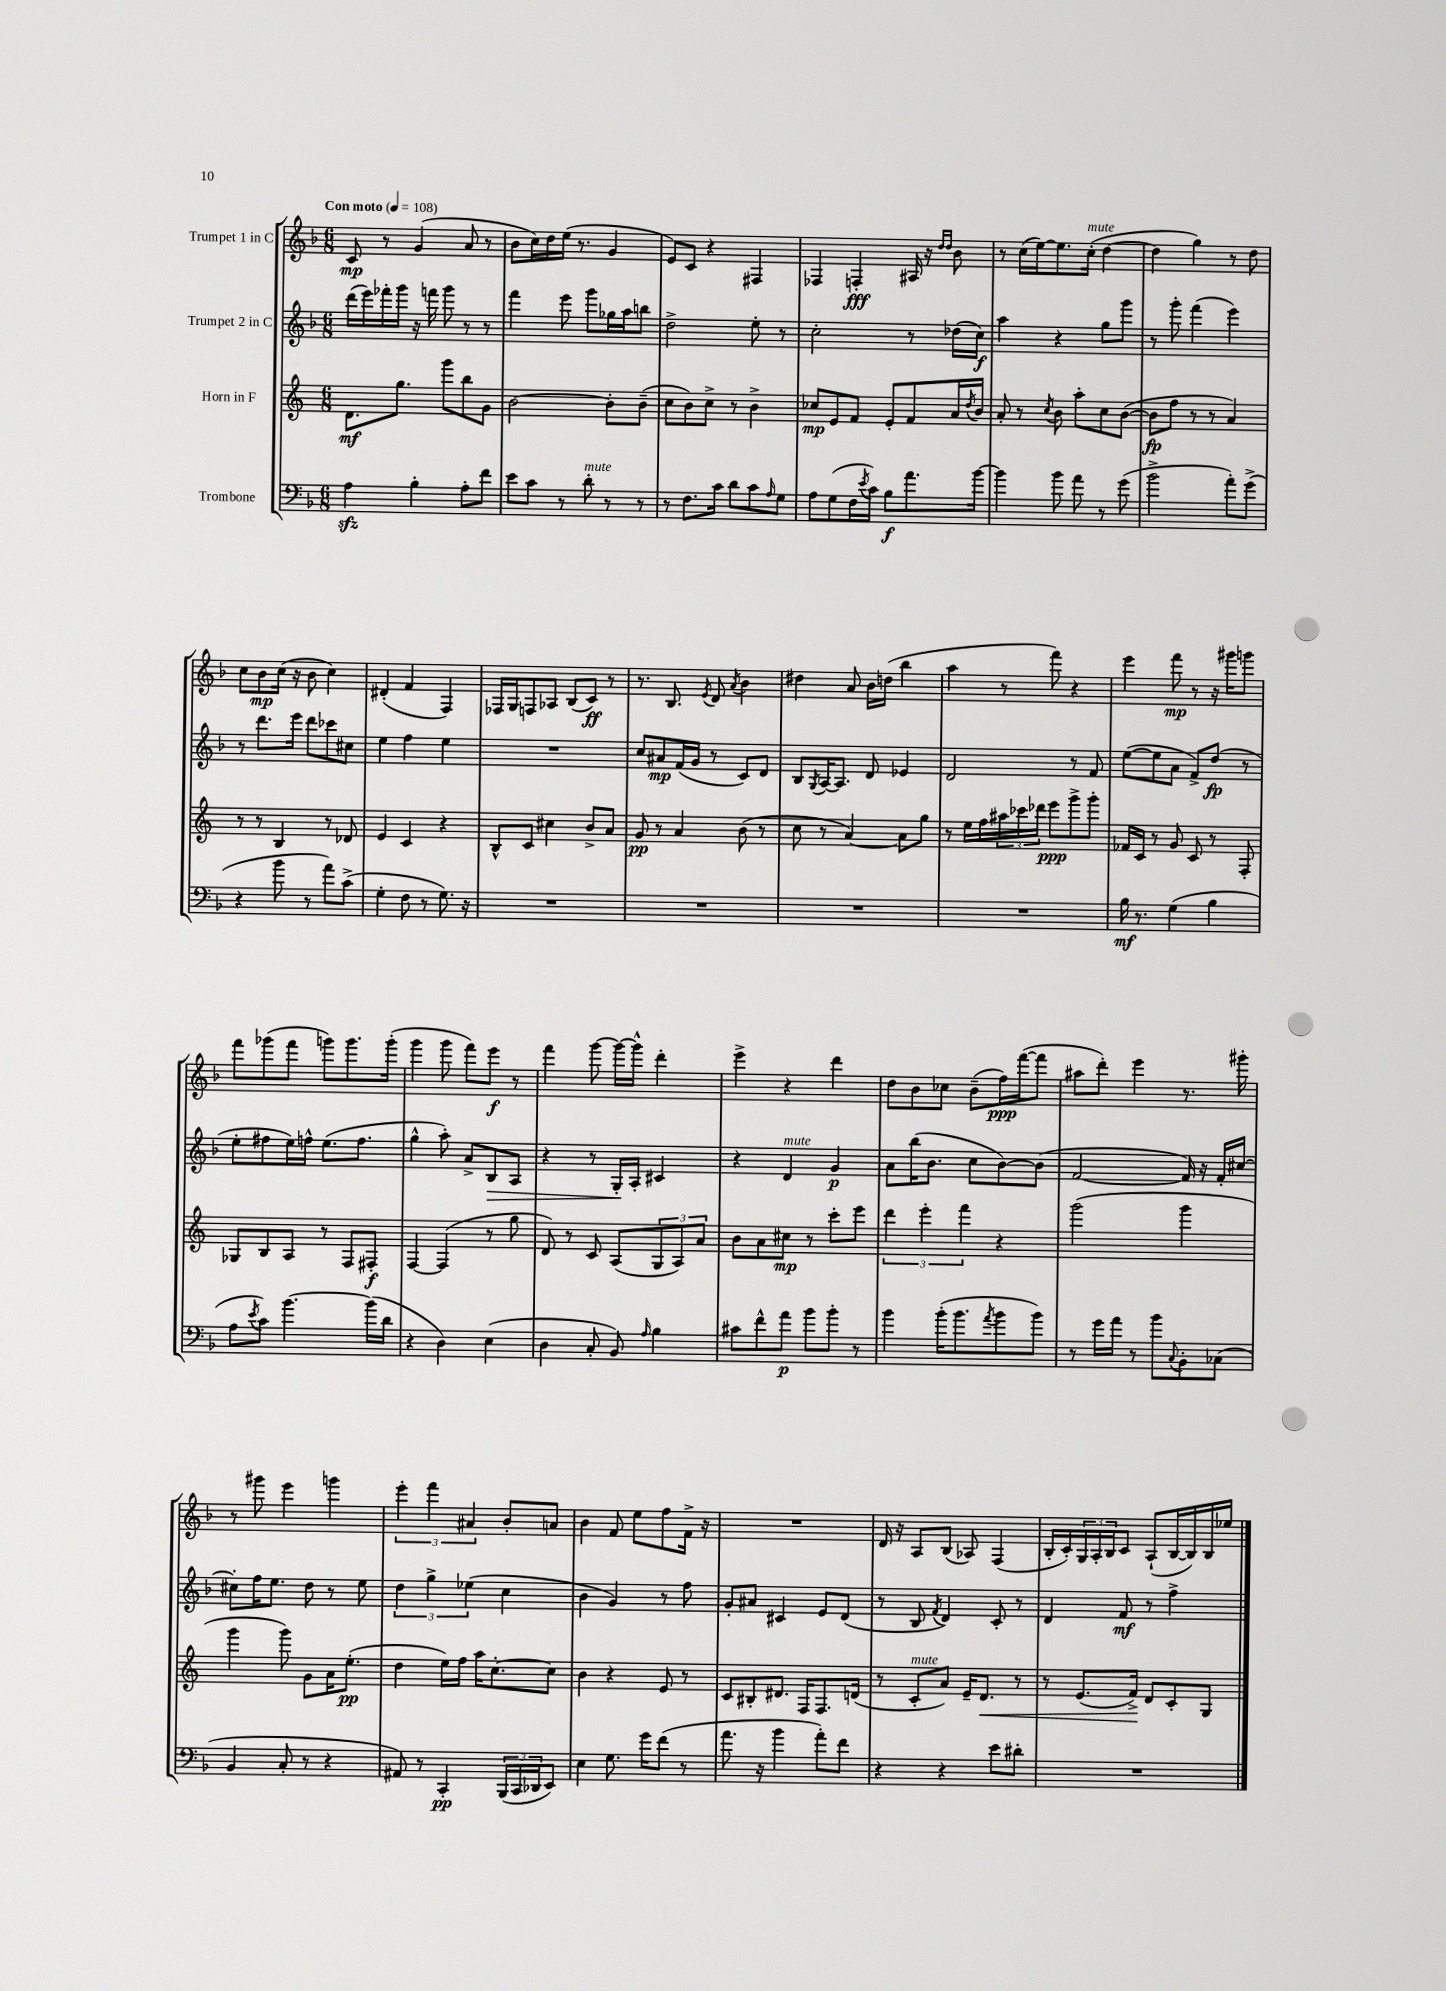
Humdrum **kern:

**kern	**dynam	**kern	**dynam	**kern	**dynam	**kern	**dynam
*part4	*part4	*part3	*part3	*part2	*part2	*part1	*part1
*staff4	*staff4	*staff3	*staff3	*staff2	*staff2	*staff1	*staff1
*I"Trombone	*	*I"Horn in F	*	*I"Trumpet 2 in C	*	*I"Trumpet 1 in C	*
*clefF4	*	*clefG2	*	*clefG2	*	*clefG2	*
*k[b-]	*	*k[]	*	*k[b-]	*	*k[b-]	*
*M6/8	*	*M6/8	*	*M6/8	*	*M6/8	*
*MM108	*	*MM108	*	*MM108	*	*MM108	*
=1	=1	=1	=1	=1	=1	=1	=1
!	!	!	!	!	!	!LO:TX:a:B:t=Con moto	!
4Azz\	.	8.d\L	mf	(16ddd\LL	.	8c/	mp
.	.	.	.	16eee\)	.	.	.
.	.	.	.	16fff-X'\	.	8r	.
.	.	8.gg\J	.	16ggg\JJ	.	.	.
4B-'\	.	.	.	16r	.	(4g/	.
.	.	.	.	16fffn\	.	.	.
.	.	8ggg\L	.	8ggg\	.	.	.
8A'\L	.	8bb\	.	8r	.	8a/	.
8f\J	.	8g\J	.	8r	.	8r	.
=2	=2	=2	=2	=2	=2	=2	=2
8e\L	.	[2b\	.	4fff\	.	8b-\L	.
8c\J	.	.	.	.	.	16cc\L)	.
.	.	.	.	.	.	16dd\	.
8r	.	.	.	8eee\	.	(16ee\JJ	.
.	.	.	.	.	.	8.r	.
!LO:TX:a:i:t=mute	!	!	!	!	!	!	!
8d'\	.	.	.	8ggg\L	.	.	.
8r	.	8b'\L]	.	16gg-X\L	.	4g/	.
.	.	.	.	16aa\J	.	.	.
8r	.	(8b~\J	.	8bbn\J	.	.	.
=3	=3	=3	=3	=3	=3	=3	=3
8r	.	8cc\L	.	2dd^\	.	8e/L)	.
8.F\L	.	8b\)	.	.	.	8c/J	.
.	.	8cc^\J	.	.	.	4r	.
16c\Jk	.	.	.	.	.	.	.
8d\L	.	8r	.	.	.	.	.
8c\	.	4b^\	.	8ee'\	.	4F#X/	.
16qqA/	.	.	.	.	.	.	.
8G\J	.	.	.	8r	.	.	.
=4	=4	=4	=4	=4	=4	=4	=4
8A\L	.	8cc-X/L	mp	2cc'\	.	4F-X/	.
(8G\	.	8e/	.	.	.	.	.
16F\L	.	8f/J	.	.	.	4Fn'/	fff
8qe/	.	.	.	.	.	.	.
16c\JJ)	.	.	.	.	.	.	.
8B-\L	f	8e'/L	.	.	.	.	.
8.a\	.	8f/	.	8r	.	16A#X/	.
.	.	.	.	.	.	16r	.
.	.	.	.	.	.	16qqdd/LL	.
.	.	.	.	.	.	16qqdd/JJ	.
.	.	16a/L	.	(16dd-X\LL	.	8b-\	.
.	.	8qdd/	.	.	.	.	.
[16b-\Jk	.	16b/JJ	.	16cc\JJ)	f	.	.
=5	=5	=5	=5	=5	=5	=5	=5
4b-\]	.	8a'/	.	4aa\	.	8r	.
.	.	8r	.	.	.	(16cc\LL	.
.	.	.	.	.	.	[16ee\J)	.
.	.	8qcc/	.	.	.	.	.
8b-\	.	8b\	.	4r	.	8.ee\]	.
8a\	.	8aa'\L	.	.	.	.	.
!	!	!	!	!	!	!LO:TX:a:i:t=mute	!
.	.	.	.	.	.	(16cc'\Jk	.
8r	.	8cc\	.	8gg\L	.	[4dd\	.
(8g\	.	([8b\J	.	8ggg\J	.	.	.
=6	=6	=6	=6	=6	=6	=6	=6
2b-^\	.	8b\L]	fp	8r	.	4dd\]	.
.	.	8ff\J	.	8ggg'\	.	.	.
.	.	8r	.	(4fff\	.	4gg\)	.
.	.	8r	.	.	.	.	.
8a'\L)	.	4a/)	.	4eee\)	.	8r	.
(8g^\J	.	.	.	.	.	8dd\	.
!!LO:LB:g=z
=7	=7	=7	=7	=7	=7	=7	=7
4r	.	8r	.	8r	.	8cc\L	.
.	.	8r	.	8.ddd\L	.	8b-\	mp
8b-\	.	4B/	.	.	.	(16cc\Jk	.
.	.	.	.	16eee\Jk	.	16r	.
8r	.	.	.	8ddd\L	.	8b-\	.
8a\L)	.	8r	.	8ccc-X\	.	4cc\)	.
(8c^\J	.	8d-X/	.	8cc#X\J	.	.	.
=8	=8	=8	=8	=8	=8	=8	=8
4G'\	.	4e/	.	4ee\	.	(4d#X'/	.
8F\	.	4c/	.	4ff\	.	4f/	.
8r	.	.	.	.	.	.	.
8.G\)	.	4r	.	4ee\	.	4F/)	.
16r	.	.	.	.	.	.	.
=9	=9	=9	=9	=9	=9	=9	=9
2.r	.	8B^^/L	.	2.r	.	16F-X/LL	.
.	.	.	.	.	.	16G/J	.
.	.	8c/J	.	.	.	8Fn/	.
.	.	4cc#X\	.	.	.	8A-X/J	.
.	.	.	.	.	.	(8B-/L	.
.	.	8b^/L	.	.	.	8c/J)	ff
.	.	8a/J	.	.	.	8r	.
=10	=10	=10	=10	=10	=10	=10	=10
2.r	.	8g/	pp	8cc/L	.	8.r	.
.	.	8r	.	8a#X/	mp	.	.
.	.	.	.	.	.	8.B-/	.
.	.	4a/	.	(16f/L	.	.	.
.	.	.	.	16g/JJ	.	.	.
.	.	.	.	.	.	8qe/	.
.	.	.	.	8r	.	8d/	.
.	.	.	.	.	.	8qa/	.
.	.	(8b\	.	8c/L)	.	4b-\	.
.	.	8r	.	8d/J	.	.	.
=11	=11	=11	=11	=11	=11	=11	=11
2.r	.	8cc\	.	8B-/L	.	4dd#X\	.
.	.	.	.	8qG/	.	.	.
.	.	8r	.	[16A/K	.	.	.
.	.	.	.	8.A/J]	.	.	.
.	.	[4a/)	.	.	.	8a/	.
.	.	.	.	8d/	.	16b-\LL	.
.	.	.	.	.	.	(16ddn\JJ	.
.	.	8a\L]	.	4e-X/	.	4bb-\	.
.	.	8gg\J	.	.	.	.	.
=12	=12	=12	=12	=12	=12	=12	=12
2.r	.	8r	.	2d/	.	4aa\	.
.	.	16ee\LL	.	.	.	.	.
.	.	16ff\	.	.	.	.	.
.	.	24aa#X\	.	.	.	8r	.
.	.	24ccc-X\	.	.	.	.	.
.	.	24ddd-X\JJ	.	.	.	.	.
.	.	8eee\L	ppp	.	.	8fff\)	.
.	.	8ggg^\	.	8r	.	4r	.
.	.	8ggg'\J	.	8f/	.	.	.
=13	=13	=13	=13	=13	=13	=13	=13
16B-\	mf	16f-X/LL	.	([8ee\L	.	4eee\	.
8.r	.	16c/JJ	.	.	.	.	.
.	.	8r	.	8ee\]	.	.	.
(4G\	.	8g/	.	8a\J	.	8fff\	mp
.	.	8c/	.	8f^/L)	.	8r	.
4B-\	.	8r	.	(8dd/J	fp	16r	.
.	.	.	.	.	.	16ggg#X\KL	.
.	.	8F'/	.	8r	.	8gggn\J	.
!!LO:LB:g=z
=14	=14	=14	=14	=14	=14	=14	=14
8A\L	.	8G-X/L	.	8ee'\L	.	8fff\L	.
8qe/	.	.	.	.	.	.	.
8c\J)	.	8B/	.	8ff#X\	.	(8ggg-X\	.
[4.b-\	.	8A/J	.	16ee\L)	.	8fff\J	.
.	.	.	.	16ffn^^\JJ	.	.	.
.	.	8r	.	(8.ee\L	.	8gggn\L)	.
.	.	8F/L	.	.	.	8.ggg\	.
.	.	.	.	8.ff\J	.	.	.
(16b-\LL]	.	8F#X'/J	f	.	.	.	.
16d\JJ	.	.	.	.	.	(16ggg'\Jk	.
=15	=15	=15	=15	=15	=15	=15	=15
4r	.	[4F/	.	4gg^^\	.	4ggg\	.
4D\)	.	(4F/]	.	8aa'\)	.	8ggg\	.
.	.	.	.	8a^/L	.	8fff\L)	.
!	!	!	!	!	!LO:HP:b	!	!
(4E\	.	8r	.	8B-/	>	8eee\J	f
.	.	8gg\	.	8A/J	.	8r	.
=16	=16	=16	=16	=16	=16	=16	=16
4D\	.	8d/)	.	4r	.	4fff\	.
.	.	8r	.	.	.	.	.
8C'/	.	8c/	.	8r	.	[8ggg\	.
8BB-/)	.	(8A/L	.	16G'/LL	.	16ggg\LL_	.
.	.	.	.	16A'/JJ	]	16ggg^^\JJ]	.
16qqA/	.	.	.	.	.	.	.
4B-\	.	12G/	.	4c#X/	.	4ddd'\	.
.	.	12A/)	.	.	.	.	.
.	.	12a/J	.	.	.	.	.
=17	=17	=17	=17	=17	=17	=17	=17
8c#X\L	.	8b\L	.	4r	.	4eee^\	.
8f^^\	.	8a\	.	.	.	.	.
!	!	!	!	!LO:TX:a:i:t=mute	!	!	!
8a\J	p	8cc#X\J	mp	4d/	.	4r	.
8b-\L	.	8r	.	.	.	.	.
8b-'\J	.	8ccc'\L	.	4g/	p	4ddd\	.
8r	.	8eee\J	.	.	.	.	.
=18	=18	=18	=18	=18	=18	=18	=18
4b-\	.	6ddd\	.	8a\L	.	8dd\L	.
.	.	.	.	(16bb-\K	.	8b-\	.
.	.	6eee'\	.	.	.	.	.
.	.	.	.	8.b-\J	.	.	.
(16b-'\KL	.	.	.	.	.	8cc-X\J	.
8.b-\	.	.	.	.	.	.	.
.	.	6fff\	.	.	.	.	.
.	.	.	.	8cc\L	.	(8b-~\L	.
8qa/	.	.	.	.	.	.	.
8b-\	.	4r	.	[8b-\)	.	16ff\L)	ppp
.	.	.	.	.	.	([16fff\J	.
8b-\J)	.	.	.	(8b-\J]	.	8fff\J]	.
=19	=19	=19	=19	=19	=19	=19	=19
8r	.	(2ggg\	.	[2f/	.	8aa#X\L	.
16g\LL	.	.	.	.	.	8ddd'\J)	.
16a\JJ	.	.	.	.	.	.	.
8r	.	.	.	.	.	4eee\	.
8b-\L	.	.	.	.	.	.	.
8qqC/	.	.	.	.	.	.	.
8BB-'\	.	4ggg\	.	16f/])	.	8.r	.
.	.	.	.	16r	.	.	.
(8C-X\J	.	.	.	16f'/LL	.	.	.
.	.	.	.	[16cc#X/JJ	.	16ggg#X'\	.
!!LO:LB:g=z
=20	=20	=20	=20	=20	=20	=20	=20
4BB-/	.	4ggg\	.	8cc#X'\L]	.	8r	.
.	.	.	.	16ff\K	.	8ggg#X\	.
.	.	.	.	8.ee\J	.	.	.
8C'/	.	8ggg\)	.	.	.	4eee\	.
8r	.	8g\L	.	8dd\	.	.	.
4r	.	16a\K	.	8r	.	4gggn\	.
.	.	(8.ee'\J	pp	.	.	.	.
.	.	.	.	8ee\	.	.	.
=21	=21	=21	=21	=21	=21	=21	=21
8AA#X/)	.	4dd\	.	6dd\	.	6eee'\	.
8r	.	.	.	.	.	.	.
.	.	.	.	6gg^\	.	6fff\	.
4CC'/	pp	16ee\LL)	.	.	.	.	.
.	.	16ff\JJ	.	.	.	.	.
.	.	.	.	(6ee-X\	.	6a#X/	.
.	.	16aa\KL	.	.	.	.	.
.	.	[8.cc'\	.	.	.	.	.
(24BBB-/LL	.	.	.	4cc\	.	8b-'/L	.
24CC/	.	.	.	.	.	.	.
24DD-X/J	.	.	.	.	.	.	.
8EE/J)	.	8cc\J]	.	.	.	8an/J	.
=22	=22	=22	=22	=22	=22	=22	=22
4E\	.	4b\	.	4b-\	.	4b-\	.
8.G\	.	4r	.	4g/)	.	8f/	.
.	.	.	.	.	.	8ee\L	.
16g\KL	.	.	.	.	.	.	.
(8f\J	.	8e/	.	8r	.	8ff\	.
8r	.	8r	.	8ff\	.	16f^\Jk	.
.	.	.	.	.	.	16r	.
=23	=23	=23	=23	=23	=23	=23	=23
8.a\	.	8c/L	.	8g'/L	.	2.r	.
.	.	8B#X'/	.	8a#X/J	.	.	.
16r	.	.	.	.	.	.	.
4b-\	.	8.d#X/J	.	4c#X/	.	.	.
.	.	16F/KL	.	.	.	.	.
8a'\L)	.	8.F/	.	8e/L	.	.	.
8f\J	.	.	.	(8d/J	.	.	.
.	.	(16dn/Jk	.	.	.	.	.
=24	=24	=24	=24	=24	=24	=24	=24
4r	.	8r	.	8r	.	16d/	.
.	.	.	.	.	.	16r	.
!	!	!LO:TX:a:i:t=mute	!	!	!	!	!
.	.	8c'/L	.	8B-/	.	8A/L	.
.	.	.	.	8qf/	.	.	.
4r	.	8a/J)	.	4d/)	.	(8B-/J	.
.	.	16e~/KL	.	.	.	8A-X/)	.
!	!	!	!LO:HP:b	!	!	!	!
.	.	8.d/J	<	.	.	.	.
8e\L	.	.	.	8c'/	.	(4F/	.
8d#X'\J	.	8r	.	8r	.	.	.
=25	=25	=25	=25	=25	=25	=25	=25
2.r	.	8r	.	4d/	.	16B-'/LL	.
.	.	.	.	.	.	16c'/)	.
.	.	(8.e/L	.	.	.	24G/	.
.	.	.	.	.	.	24A'/	.
.	.	.	.	.	.	24B-/J	.
.	.	.	.	8f/	mf	8c/J	.
.	.	16f^/Jk)	.	.	.	.	.
.	.	8d/L	[	8r	.	(8A`/L	.
.	.	8c'/	.	4ff^\	.	[16B-/L	.
.	.	.	.	.	.	16B-/])	.
.	.	8G/J	.	.	.	16B-/	.
.	.	.	.	.	.	16ee-X/JJ	.
==	==	==	==	==	==	==	==
*-	*-	*-	*-	*-	*-	*-	*-
